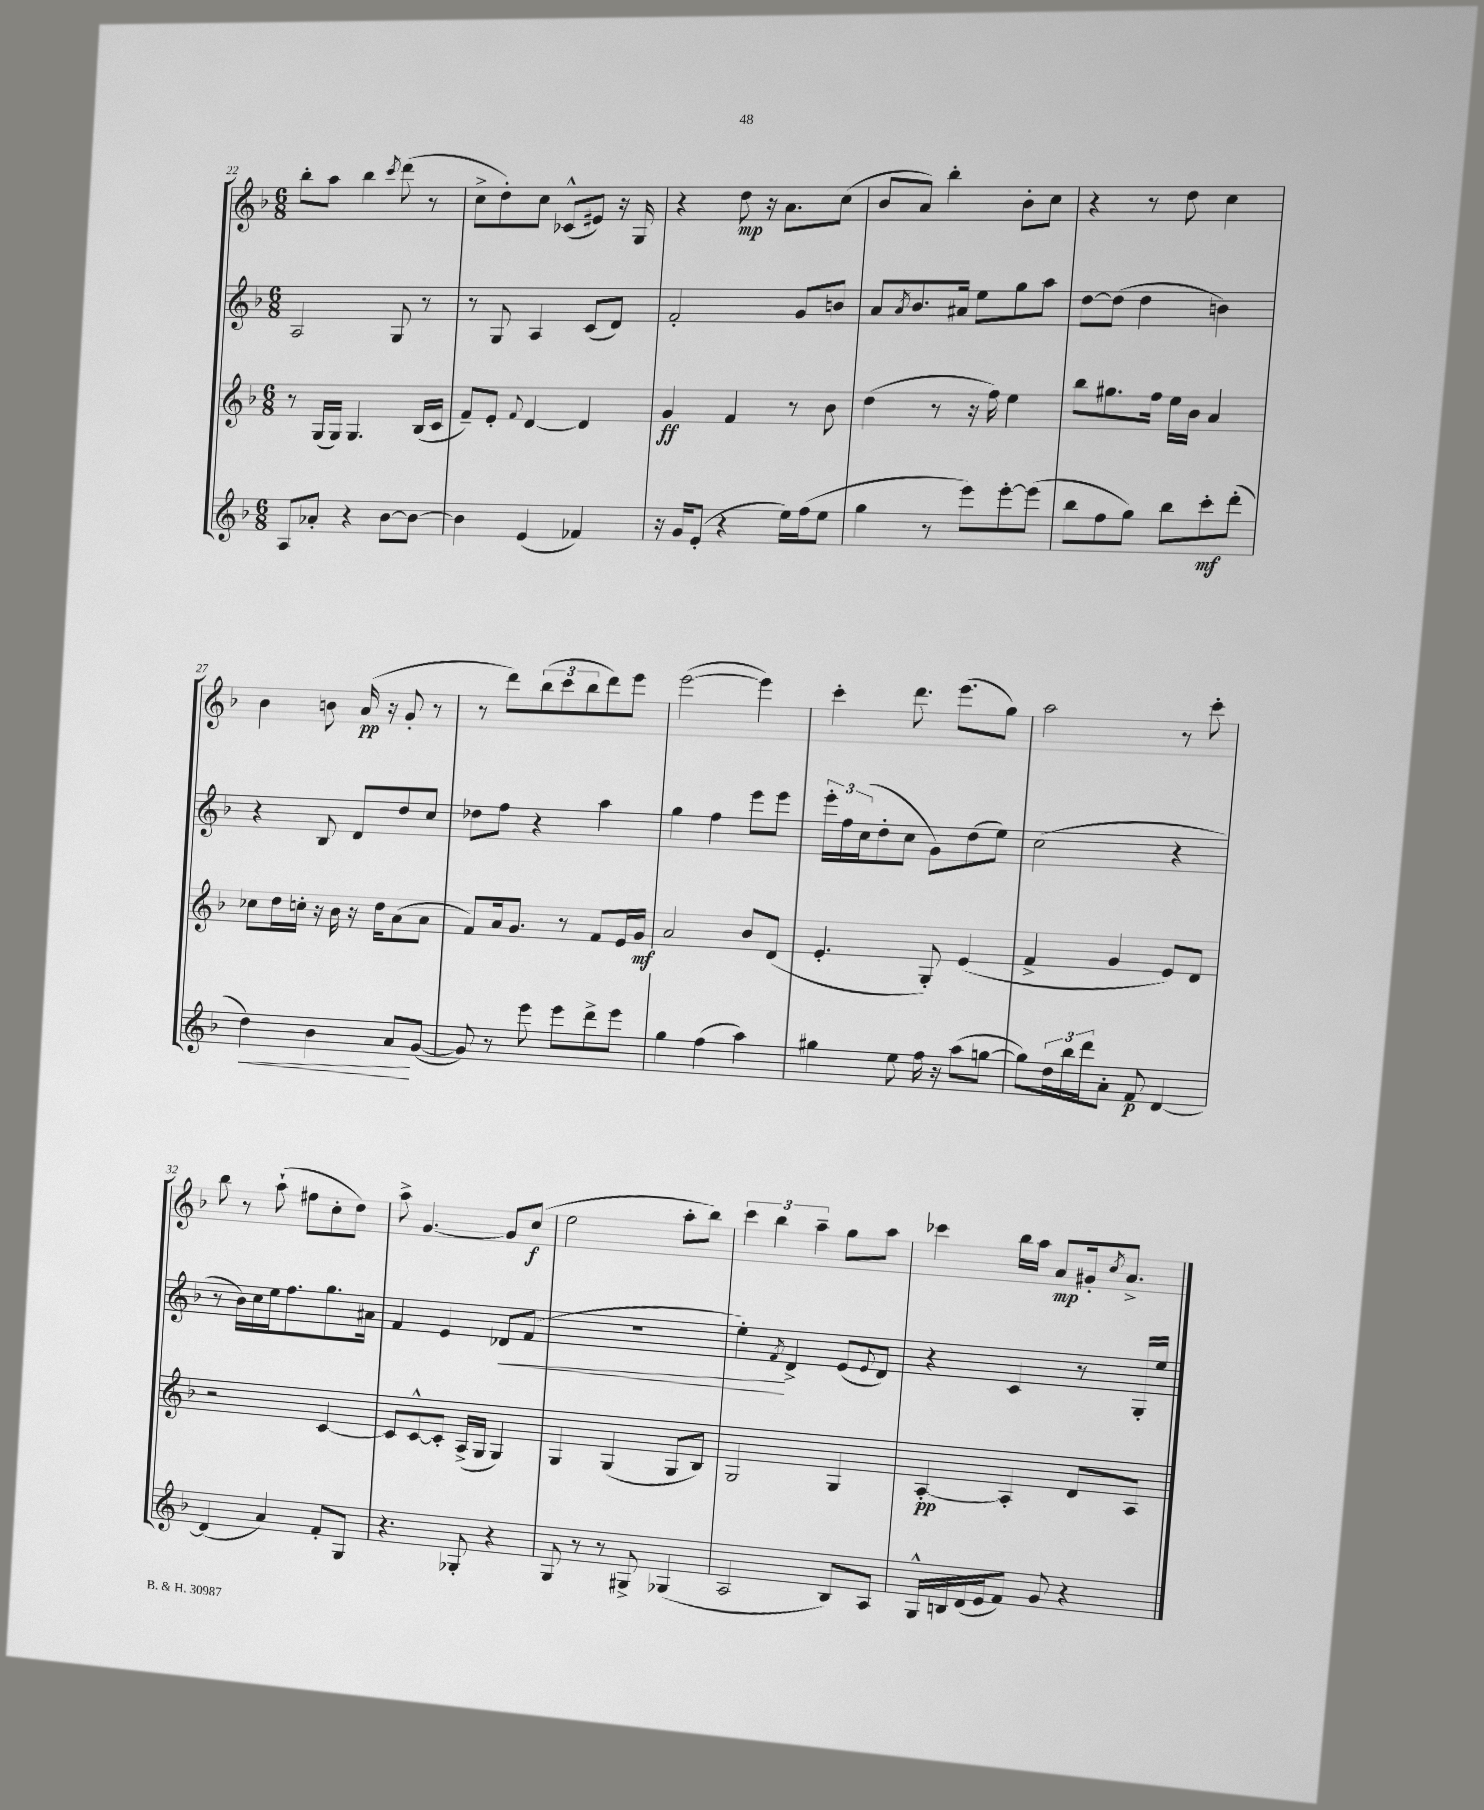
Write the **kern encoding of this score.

**kern	**dynam	**kern	**dynam	**kern	**dynam	**kern	**dynam
*part4	*part4	*part3	*part3	*part2	*part2	*part1	*part1
*staff4	*staff4	*staff3	*staff3	*staff2	*staff2	*staff1	*staff1
*clefG2	*	*clefG2	*	*clefG2	*	*clefG2	*
*k[b-]	*	*k[b-]	*	*k[b-]	*	*k[b-]	*
*M6/8	*	*M6/8	*	*M6/8	*	*M6/8	*
=22	=22	=22	=22	=22	=22	=22	=22
8A/L	.	8r	.	2A/	.	8bb-'\L	.
8a-X'/J	.	(16G/LL	.	.	.	8aa\J	.
.	.	16G/JJ)	.	.	.	.	.
4r	.	4.G/	.	.	.	4bb-\	.
.	.	.	.	.	.	8qccc/	.
[8b-\L	.	.	.	8G/	.	(8ddd\	.
8b-\J_	.	(16B-/LL	.	8r	.	8r	.
.	.	16c/JJ	.	.	.	.	.
=23	=23	=23	=23	=23	=23	=23	=23
4b-\]	.	8f~/L)	.	8r	.	8cc^\L	.
.	.	8e'/J	.	8G/	.	8dd'\)	.
.	.	8qqf/	.	.	.	.	.
(4e/	.	[4d/	.	4A/	.	8cc\J	.
.	.	.	.	.	.	(8c-X^^/L	.
4f-X/)	.	4d/]	.	(8c/L	.	8e#X/J)	.
.	.	.	.	8d/J)	.	16r	.
.	.	.	.	.	.	16G/	.
=24	=24	=24	=24	=24	=24	=24	=24
16r	.	4g/	ff	2f'/	.	4r	.
16g/KL	.	.	.	.	.	.	.
(8e'/J	.	.	.	.	.	.	.
4r	.	4f/	.	.	.	8dd\	mp
.	.	.	.	.	.	16r	.
.	.	.	.	.	.	8.a\L	.
16ee\LL)	.	8r	.	8g/L	.	.	.
(16ff\J	.	.	.	.	.	.	.
8ee\J	.	8b-\	.	8bn/J	.	(8cc\J	.
=25	=25	=25	=25	=25	=25	=25	=25
4gg\	.	(4dd\	.	8a/L	.	8b-/L	.
.	.	.	.	8qa/	.	.	.
.	.	.	.	8.b-/	.	8a/J)	.
8r	.	8r	.	.	.	4bb-'\	.
.	.	.	.	16a#X/Jk	.	.	.
8eee\L)	.	16r	.	8ee\L	.	.	.
.	.	16ff\)	.	.	.	.	.
[8eee'\	.	4ee\	.	8gg\	.	8b-'\L	.
(8eee\J]	.	.	.	8aa\J	.	8cc\J	.
=26	=26	=26	=26	=26	=26	=26	=26
8bb-\L	.	8bb-\L	.	[8dd\L	.	4r	.
8ff\	.	8.gg#X\	.	(8dd\J]	.	.	.
8gg\J)	.	.	.	4dd\	.	8r	.
.	.	16ff\Jk	.	.	.	.	.
8bb-\L	.	16ee\LL	.	.	.	8dd\	.
.	.	16b-\JJ	.	.	.	.	.
8ccc'\	mf	4a/	.	4bn\)	.	4cc\	.
(8ddd'\J	.	.	.	.	.	.	.
!!LO:LB:g=z
=27	=27	=27	=27	=27	=27	=27	=27
!	!LO:HP:b	!	!	!	!	!	!
4dd\)	<	8cc-X\L	.	4r	.	4b-\	.
.	.	16dd\L	.	.	.	.	.
.	.	16ccn'\JJ	.	.	.	.	.
4b-\	.	16r	.	8B-/	.	8bn\	.
.	.	16b-\	.	.	.	.	.
.	.	16r	.	8d/L	.	(16a/	pp
.	.	16dd\KL	.	.	.	16r	.
8a/L	.	(8a\	.	8dd/	.	8g'/	.
([8g/J	[	8a\J	.	8cc/J	.	8r	.
=28	=28	=28	=28	=28	=28	=28	=28
8g/])	.	8f/L)	.	8dd-X\L	.	8r	.
8r	.	16a/k	.	8ff\J	.	8ddd\L)	.
.	.	8.g/J	.	.	.	.	.
8eee\	.	.	.	4r	.	(12bb-\	.
.	.	.	.	.	.	12ccc\	.
8eee\L	.	8r	.	.	.	.	.
.	.	.	.	.	.	12bb-\	.
8ddd^\	.	8f/L	.	4aa\	.	8ddd\)	.
8eee\J	.	16e/L	.	.	.	8eee\J	.
.	.	16g/JJ	mf	.	.	.	.
=29	=29	=29	=29	=29	=29	=29	=29
4gg\	.	2a/	.	4gg\	.	([2eee\	.
(4ff\	.	.	.	4ff\	.	.	.
4aa\)	.	8b-/L	.	8eee\L	.	4eee\])	.
.	.	(8d/J	.	8eee\J	.	.	.
=30	=30	=30	=30	=30	=30	=30	=30
4gg#X\	.	4.e'/	.	24eee'\LL	.	4ccc'\	.
.	.	.	.	24ff\	.	.	.
.	.	.	.	(24cc\J	.	.	.
.	.	.	.	8dd'\	.	.	.
8ee\	.	.	.	8cc\J	.	8.ddd\	.
16ff\	.	8G'/)	.	8g\L)	.	.	.
16r	.	.	.	.	.	(8.eee\L	.
(8aa\L	.	(4e/	.	(8dd\	.	.	.
[8ggn\J	.	.	.	8ee\J)	.	8gg\J)	.
=31	=31	=31	=31	=31	=31	=31	=31
8gg\L])	.	4f^/	.	(2cc\	.	2aa\	.
24dd\L	.	.	.	.	.	.	.
24bb-\	.	.	.	.	.	.	.
24ddd\J	.	.	.	.	.	.	.
8a'\J	.	4g/	.	.	.	.	.
8f/	p	.	.	.	.	.	.
[4d/	.	8e/L)	.	4r	.	8r	.
.	.	8d/J	.	.	.	8ccc'\	.
!!LO:LB:g=z
=32	=32	=32	=32	=32	=32	=32	=32
(4d/]	.	2r	.	8r	.	8bb-\	.
.	.	.	.	16b-\LL)	.	8r	.
.	.	.	.	16cc\	.	.	.
4a/)	.	.	.	16ee\J	.	(8aa`\	.
.	.	.	.	8.ff\	.	.	.
.	.	.	.	.	.	8ff#X\L	.
8f'/L	.	[4c/	.	8.gg\	.	8cc'\	.
8G/J	.	.	.	.	.	8dd\J)	.
.	.	.	.	16a#X\Jk	.	.	.
=33	=33	=33	=33	=33	=33	=33	=33
4.r	.	8c/L]	.	4f/	.	8aa^\	.
.	.	[8c^^/	.	.	.	[4.g/	.
.	.	8c'/J]	.	4e/	.	.	.
8G-X'/	.	(16A^/LL	.	.	.	.	.
.	.	16G/JJ	.	.	.	.	.
!	!	!	!	!	!LO:HP:b	!	!
4r	.	4G/)	.	8d-X/L	<	8g/L]	.
.	.	.	.	(8f/J	.	(8cc/J	f
=34	=34	=34	=34	=34	=34	=34	=34
8G/	.	4G/	.	2.r	.	2ee\	.
8r	.	.	.	.	.	.	.
8r	.	(4G/	.	.	.	.	.
8G#X^/	.	.	.	.	.	.	.
(4G-X/	.	8G/L	.	.	.	8aa'\L	.
.	.	8B-/J)	.	.	.	8bb-\J)	.
=35	=35	=35	=35	=35	=35	=35	=35
2A/	.	2G/	.	4ee'\)	.	6ccc\	.
.	.	.	.	.	.	6bb-\	.
.	.	.	.	8qf/	.	.	.
.	.	.	.	4d^/	[	.	.
.	.	.	.	.	.	6aa~\	.
8B-/L)	.	4G/	.	(8e/L	.	8gg\L	.
.	.	.	.	8qqe/	.	.	.
8A/J	.	.	.	8d/J)	.	8aa\J	.
=36	=36	=36	=36	=36	=36	=36	=36
16G^^/LL	.	[4A'/	pp	4r	.	4ccc-X\	.
16Bn/	.	.	.	.	.	.	.
(16d/	.	.	.	.	.	.	.
16e/J	.	.	.	.	.	.	.
8f/J)	.	4A'/]	.	4c/	.	16bb-\LL	.
.	.	.	.	.	.	16aa\JJ	.
8g/	.	.	.	.	.	8a/L	mp
4r	.	8d/L	.	8r	.	16g#X'/k	.
.	.	.	.	.	.	8qcc/	.
.	.	.	.	.	.	8.a^/J	.
.	.	8A/J	.	16G'/LL	.	.	.
.	.	.	.	16ee/JJ	.	.	.
==	==	==	==	==	==	==	==
*-	*-	*-	*-	*-	*-	*-	*-
